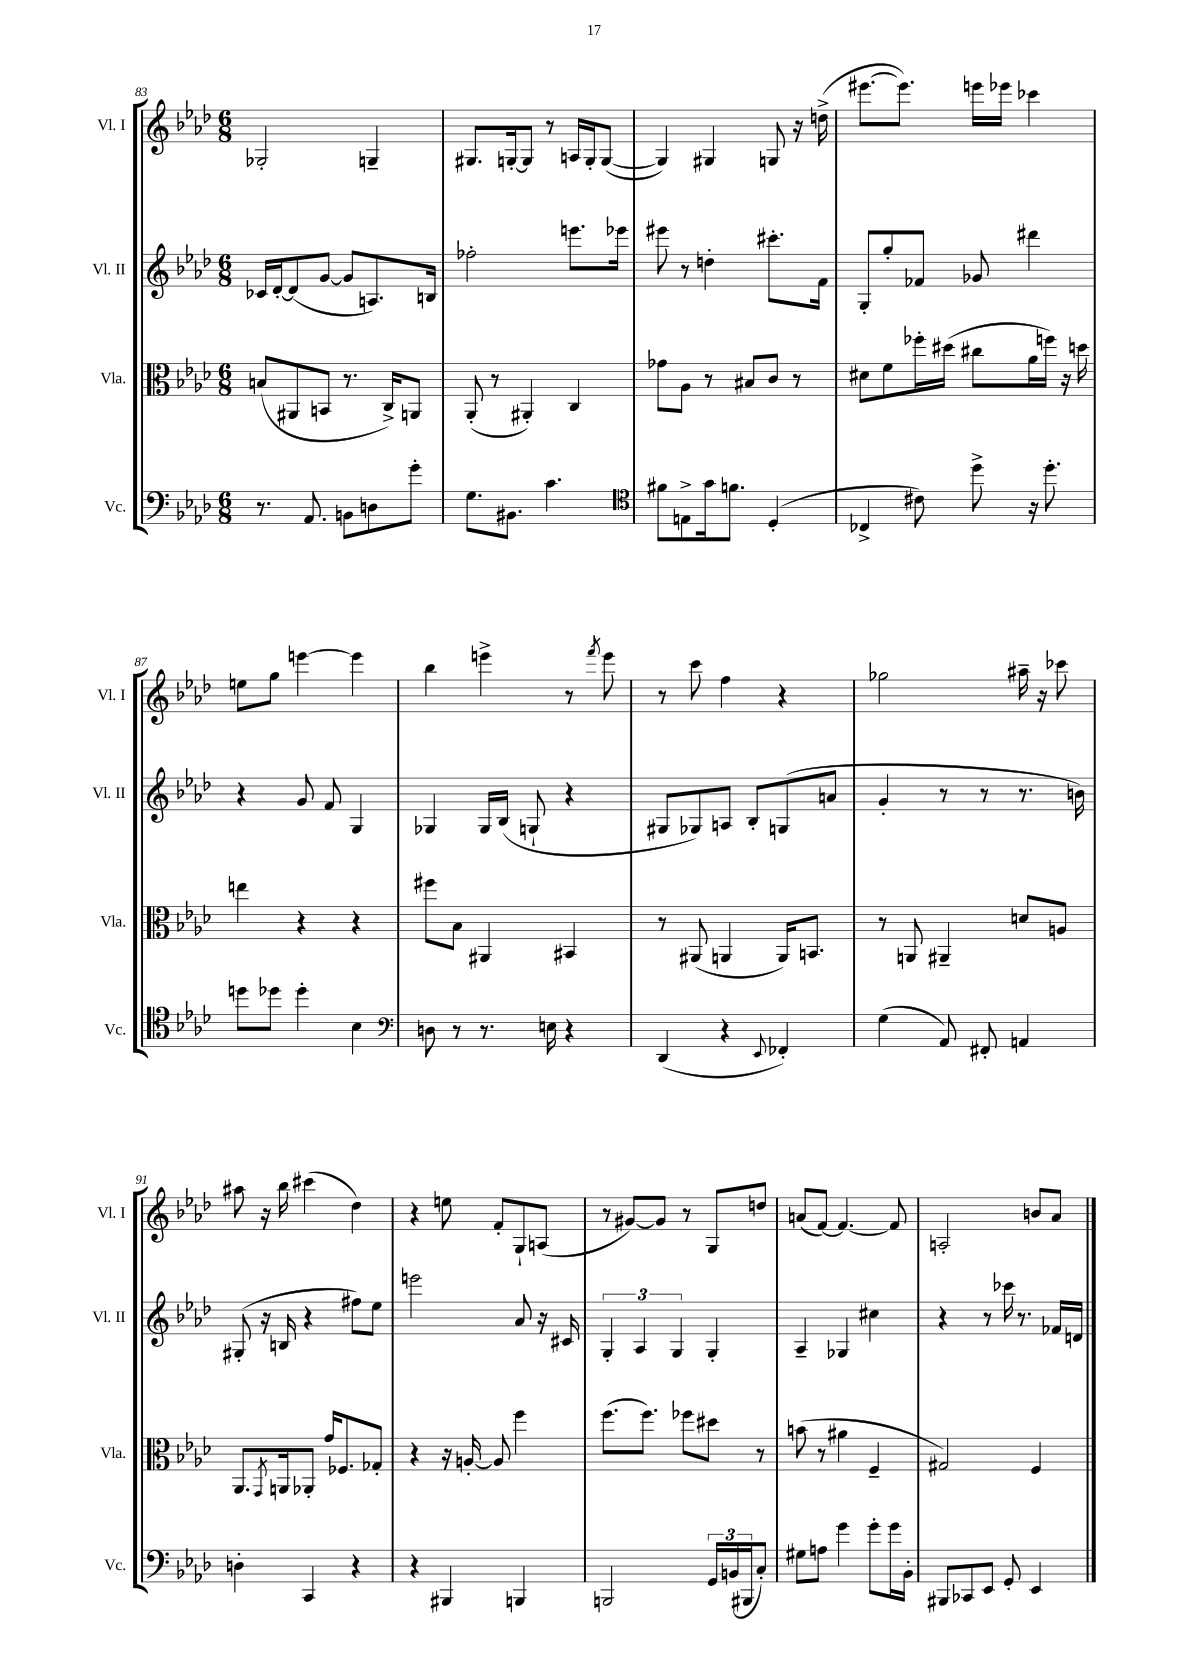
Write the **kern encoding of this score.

**kern	**kern	**kern	**kern
*part4	*part3	*part2	*part1
*staff4	*staff3	*staff2	*staff1
*I"Vc.	*I"Vla.	*I"Vl. II	*I"Vl. I
*I'Vc.	*I'Vla.	*I'Vl. II	*I'Vl. I
*clefF4	*clefC3	*clefG2	*clefG2
*k[b-e-a-d-]	*k[b-e-a-d-]	*k[b-e-a-d-]	*k[b-e-a-d-]
*M6/8	*M6/8	*M6/8	*M6/8
=83	=83	=83	=83
8.r	(8Bn/L	16c-X/LL	2G-X'/
.	.	[16d-'/J	.
.	8AA#X/	(8d-/]	.
8.AA-/	.	.	.
.	8BBn/J	[8g/J	.
8BBn\L	8.r	8g/L]	.
8Dn\	.	8.An/)	4Gn~/
.	16C^/KL)	.	.
8g'\J	8AAn/J	.	.
.	.	16Bn/Jk	.
=84	=84	=84	=84
8.G\L	(8AA-'/	2ff-X'\	8.G#X/L
.	8r	.	.
8.BB#X\J	.	.	[16Gn'/k
.	4AA#X'/)	.	8G/J]
4.c\	.	.	8r
.	4C/	8.eeen\L	16An/LL
.	.	.	16G'/J
.	.	.	([8G/J
.	.	16eee-X\Jk	.
=85	=85	=85	=85
*clefC4	*	*	*
8f#X\L	8g-X\L	8eee#X\	4G/])
8En^\	8A-\J	8r	.
16g\k	8r	4ddn'\	4G#X/
8.fn\J	.	.	.
.	8B#X/L	.	.
(4D-'/	8c/J	8.ccc#X'\L	8Gn/
.	8r	.	16r
.	.	16f\Jk	(16ddn^\
=86	=86	=86	=86
4C-X^/	8d#X\L	8G'/L	[8.eee#X\L
.	8f\	8gg'/	.
.	.	.	8.eee#\J])
8c#X\)	16ff-X'\L	8f-X/J	.
.	(16dd#X\JJ	.	.
8dd-^\	8cc#X\L	8g-X/	16eeen\LL
.	.	.	16eee-X\JJ
16r	16a-\L	4ddd#X\	4ccc-X\
8.dd-'\	16ffn\JJ)	.	.
.	16r	.	.
.	16ddn\	.	.
!!LO:LB:g=z
=87	=87	=87	=87
8ddn\L	4een\	4r	8een\L
8dd-X\J	.	.	8gg\J
4dd-'\	4r	8g/	[4eeen\
.	.	8f/	.
4B-\	4r	4G/	4eee\]
=88	=88	=88	=88
*clefF4	*	*	*
8Dn\	8ff#X\L	4G-X/	4bb-\
8r	8B-\J	.	.
8.r	4AA#X/	16G-/LL	4eeen^\
.	.	(16B-/JJ	.
.	.	8Gn`/	.
16En\	.	.	.
4r	4BB#X/	4r	8r
.	.	.	8qfff/
.	.	.	8eee\
=89	=89	=89	=89
(4DD-/	8r	8G#X/L	8r
.	(8AA#X/	8G-X/)	8ccc\
4r	4AAn/	8An/J	4ff\
.	.	8B-'/L	.
8qqEE-/	.	.	.
4FF-X'/)	16AA/KL)	(8Gn/	4r
.	8.BBn/J	.	.
.	.	8an/J	.
=90	=90	=90	=90
(4G\	8r	4g'/	2gg-X\
.	8AAn/	.	.
8AA-/)	4AA#X~/	8r	.
8FF#X'/	.	8r	.
4AAn/	8dn/L	8.r	16aa#X~\
.	.	.	16r
.	8An/J	.	8ccc-X\
.	.	16bn\)	.
!!LO:LB:g=z
=91	=91	=91	=91
4Dn'\	8.AA-/L	(8G#X'/	8aa#X\
.	.	16r	16r
.	8qGG/	.	.
.	16AAn/k	16Bn/	16bb-\
4CC/	8AA-X'/J	4r	(4ccc#X\
.	16g/KL	.	.
.	8.F-X/	.	.
4r	.	8ff#X\L)	4dd-\)
.	8G-X'/J	8ee-\J	.
=92	=92	=92	=92
4r	4r	2eeen\	4r
4BBB#X/	16r	.	8een\
.	[16An'/	.	.
.	8A/]	.	8f'/L
4BBBn/	4ff\	8a-/	8G`/
.	.	16r	(8An/J
.	.	16c#X/	.
=93	=93	=93	=93
2BBBn/	(8.ff\L	6G'/	8r
.	.	.	[8g#X/L)
.	.	6A-/	.
.	8.ff\J)	.	.
.	.	.	8g#/J]
.	.	6G/	.
.	8ff-X\L	.	8r
24GG/LL	8dd#X\J	4G'/	8G/L
(24BBn/	.	.	.
24BBB#X/J	.	.	.
8C'/J)	8r	.	8ddn/J
=94	=94	=94	=94
8G#X\L	(8bn\	4A-~/	(8an/L
8An\J	8r	.	[8f/J)
4g\	4a#X\	4G-X/	4.f/_
8g'\L	4F~/	4cc#X\	.
16g\L	.	.	8f/]
16BB-'\JJ	.	.	.
=95	=95	=95	=95
8BBB#X/L	2G#X/)	4r	2An'/
8CC-X/	.	.	.
8EE-/J	.	8r	.
8GG'/	.	16ccc-X\	.
.	.	8.r	.
4EE-/	4F/	.	8bn/L
.	.	16f-X/LL	8a-/J
.	.	16dn/JJ	.
==	==	==	==
*-	*-	*-	*-
